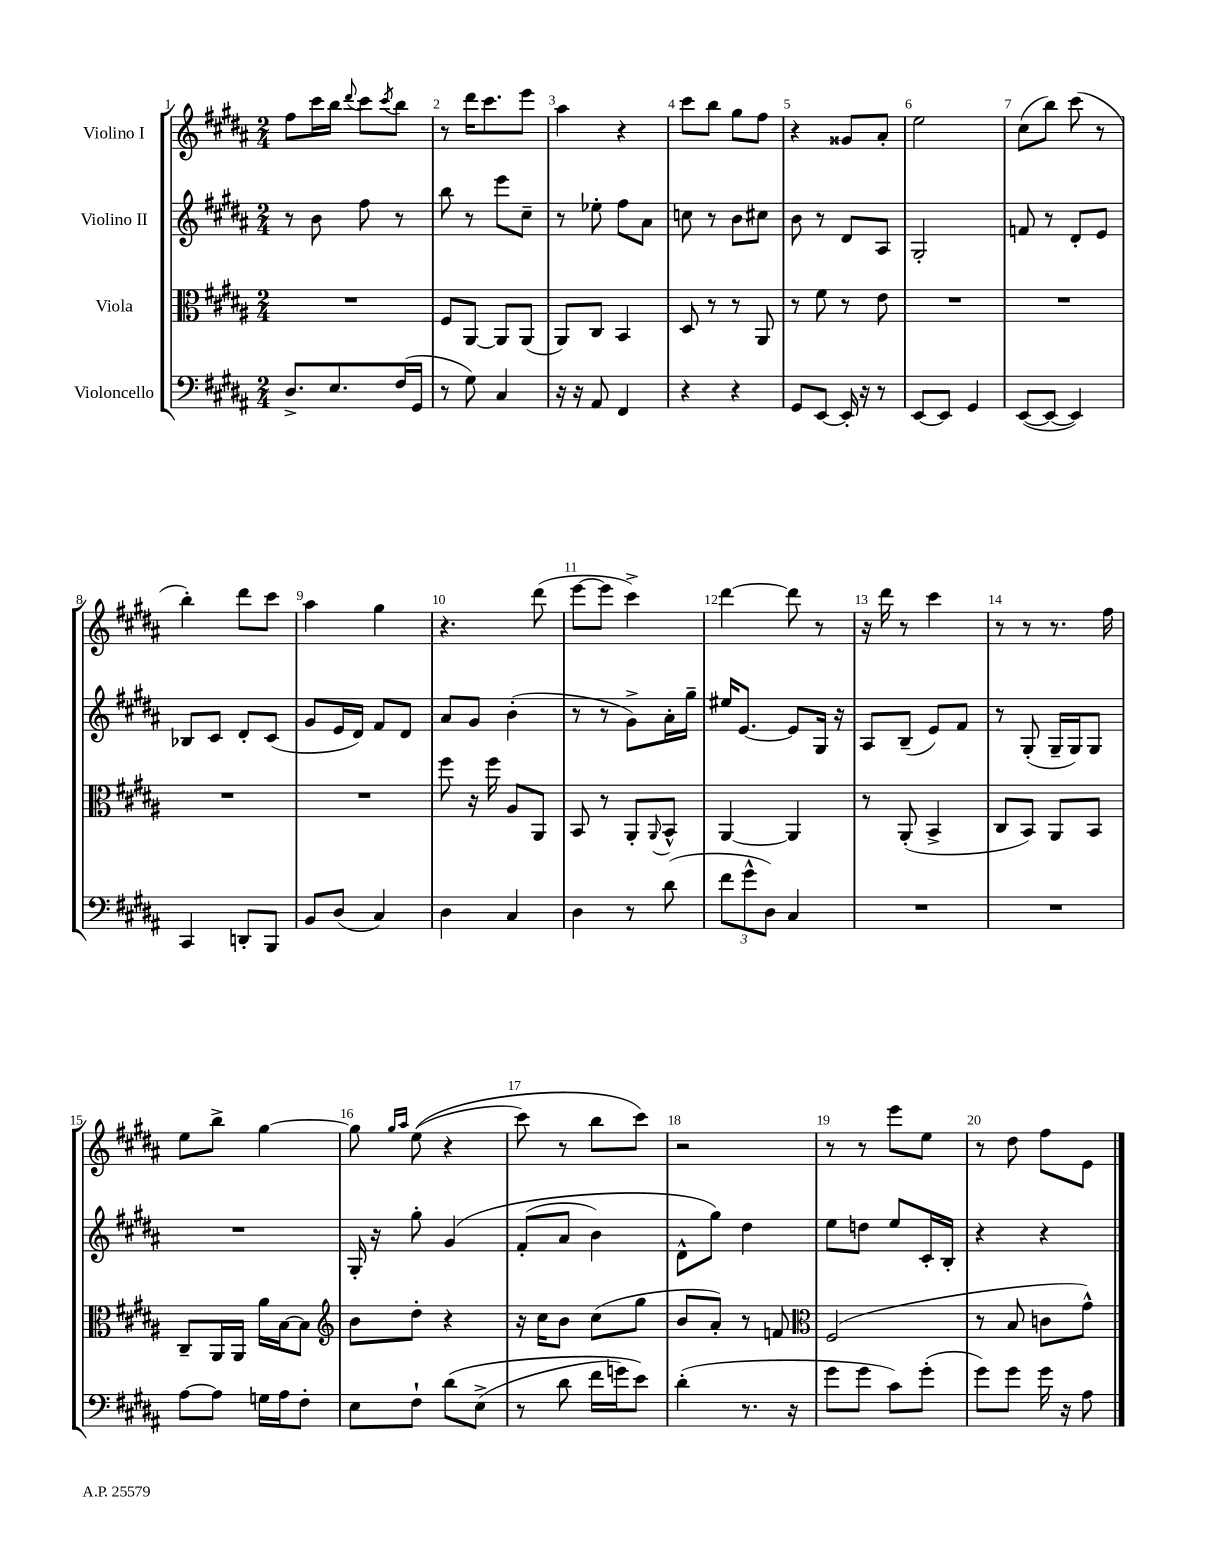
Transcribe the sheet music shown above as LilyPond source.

<<
\new StaffGroup <<
\new Staff = "s0" \with { instrumentName = "Violino I" } {
    \clef treble \key b \major \numericTimeSignature \time 2/4
    fis''8 cis'''16 b''16 \appoggiatura { dis'''8 } cis'''8 \acciaccatura { cis'''8 } b''8 |
    r8 dis'''16 cis'''8. e'''8 |
    ais''4 r4 |
    cis'''8 b''8 gis''8 fis''8 |
    r4 gisis'8 ais'8-. |
    e''2 |
    cis''8( b''8) cis'''8( r8 |
    b''4-.) dis'''8 cis'''8 |
    ais''4 gis''4 |
    r4. dis'''8( |
    e'''8~ e'''8 cis'''4->) |
    dis'''4~ dis'''8 r8 |
    r16 dis'''16 r8 cis'''4 |
    r8 r8 r8. fis''16 |
    e''8 b''8-> gis''4~ |
    gis''8 \grace { gis''16 ais''16 } e''8(\( r4 |
    cis'''8) r8 b''8 cis'''8\) |
    r2 |
    r8 r8 e'''8 e''8 |
    r8 dis''8 fis''8 e'8 \bar "|." |
}
\new Staff = "s1" \with { instrumentName = "Violino II" } {
    \clef treble \key b \major \numericTimeSignature \time 2/4
    r8 b'8 fis''8 r8 |
    b''8 r8 e'''8 cis''8-- |
    r8 ees''8-. fis''8 ais'8 |
    c''8 r8 b'8 cis''8 |
    b'8 r8 dis'8 ais8 |
    gis2-. |
    f'8 r8 dis'8-. e'8 |
    bes8 cis'8 dis'8-. cis'8( |
    gis'8 e'16 dis'16) fis'8 dis'8 |
    ais'8 gis'8 b'4-.( |
    r8 r8 gis'8->) ais'16-. gis''16-- |
    eis''16 e'8.~ e'8 gis16 r16 |
    ais8 b8--( e'8) fis'8 |
    r8 gis8-.( gis16-- gis16) gis8 |
    R2 |
    gis16-. r16 gis''8-. gis'4\( |
    fis'8-.( ais'8 b'4) |
    dis'8-^ gis''8\) dis''4 |
    e''8 d''8 e''8 cis'16-. b16-. |
    r4 r4 \bar "|." |
}
\new Staff = "s2" \with { instrumentName = "Viola" } {
    \clef alto \key b \major \numericTimeSignature \time 2/4
    R2 |
    fis8 ais,8~ ais,8 ais,8( |
    ais,8) cis8 b,4 |
    dis8 r8 r8 ais,8 |
    r8 fis'8 r8 e'8 |
    R2 |
    R2 |
    R2 |
    R2 |
    fis''8 r16 fis''16 ais8 ais,8 |
    b,8 r8 ais,8-. \appoggiatura { ais,8 } b,8-^ |
    ais,4~ ais,4 |
    r8 ais,8-.( b,4-> |
    cis8 b,8) ais,8 b,8 |
    cis8-- ais,16 ais,16 ais'16 b16~ b8 |
    \clef treble b'8 dis''8-. r4 |
    r16 cis''16 b'8 cis''8( gis''8 |
    b'8 ais'8-.) r8 f'8 |
    \clef alto fis2( |
    r8 b8 c'8 gis'8-^) \bar "|." |
}
\new Staff = "s3" \with { instrumentName = "Violoncello" } {
    \clef bass \key b \major \numericTimeSignature \time 2/4
    dis8.-> e8. fis16( gis,16 |
    r8 gis8) cis4 |
    r16 r16 ais,8 fis,4 |
    r4 r4 |
    gis,8 e,8~ e,16-. r16 r8 |
    e,8~ e,8 gis,4 |
    e,8~( e,8~ e,4) |
    cis,4 d,8-. b,,8 |
    b,8 dis8( cis4) |
    dis4 cis4 |
    dis4 r8 dis'8( |
    \tuplet 3/2 { fis'8 gis'8-^ dis8) } cis4 |
    R2 |
    R2 |
    ais8~ ais8 g16 ais16 fis8-. |
    e8 fis8-! dis'8\( e8->( |
    r8 dis'8 fis'16 g'16) e'8\) |
    dis'4-.( r8. r16 |
    gis'8 gis'8 cis'8) gis'8-.( |
    gis'8) gis'8 gis'16 r16 ais8 \bar "|." |
}
>>
>>
\layout { \context { \Score \override BarNumber.break-visibility = ##(#f #t #t) barNumberVisibility = #all-bar-numbers-visible } }
